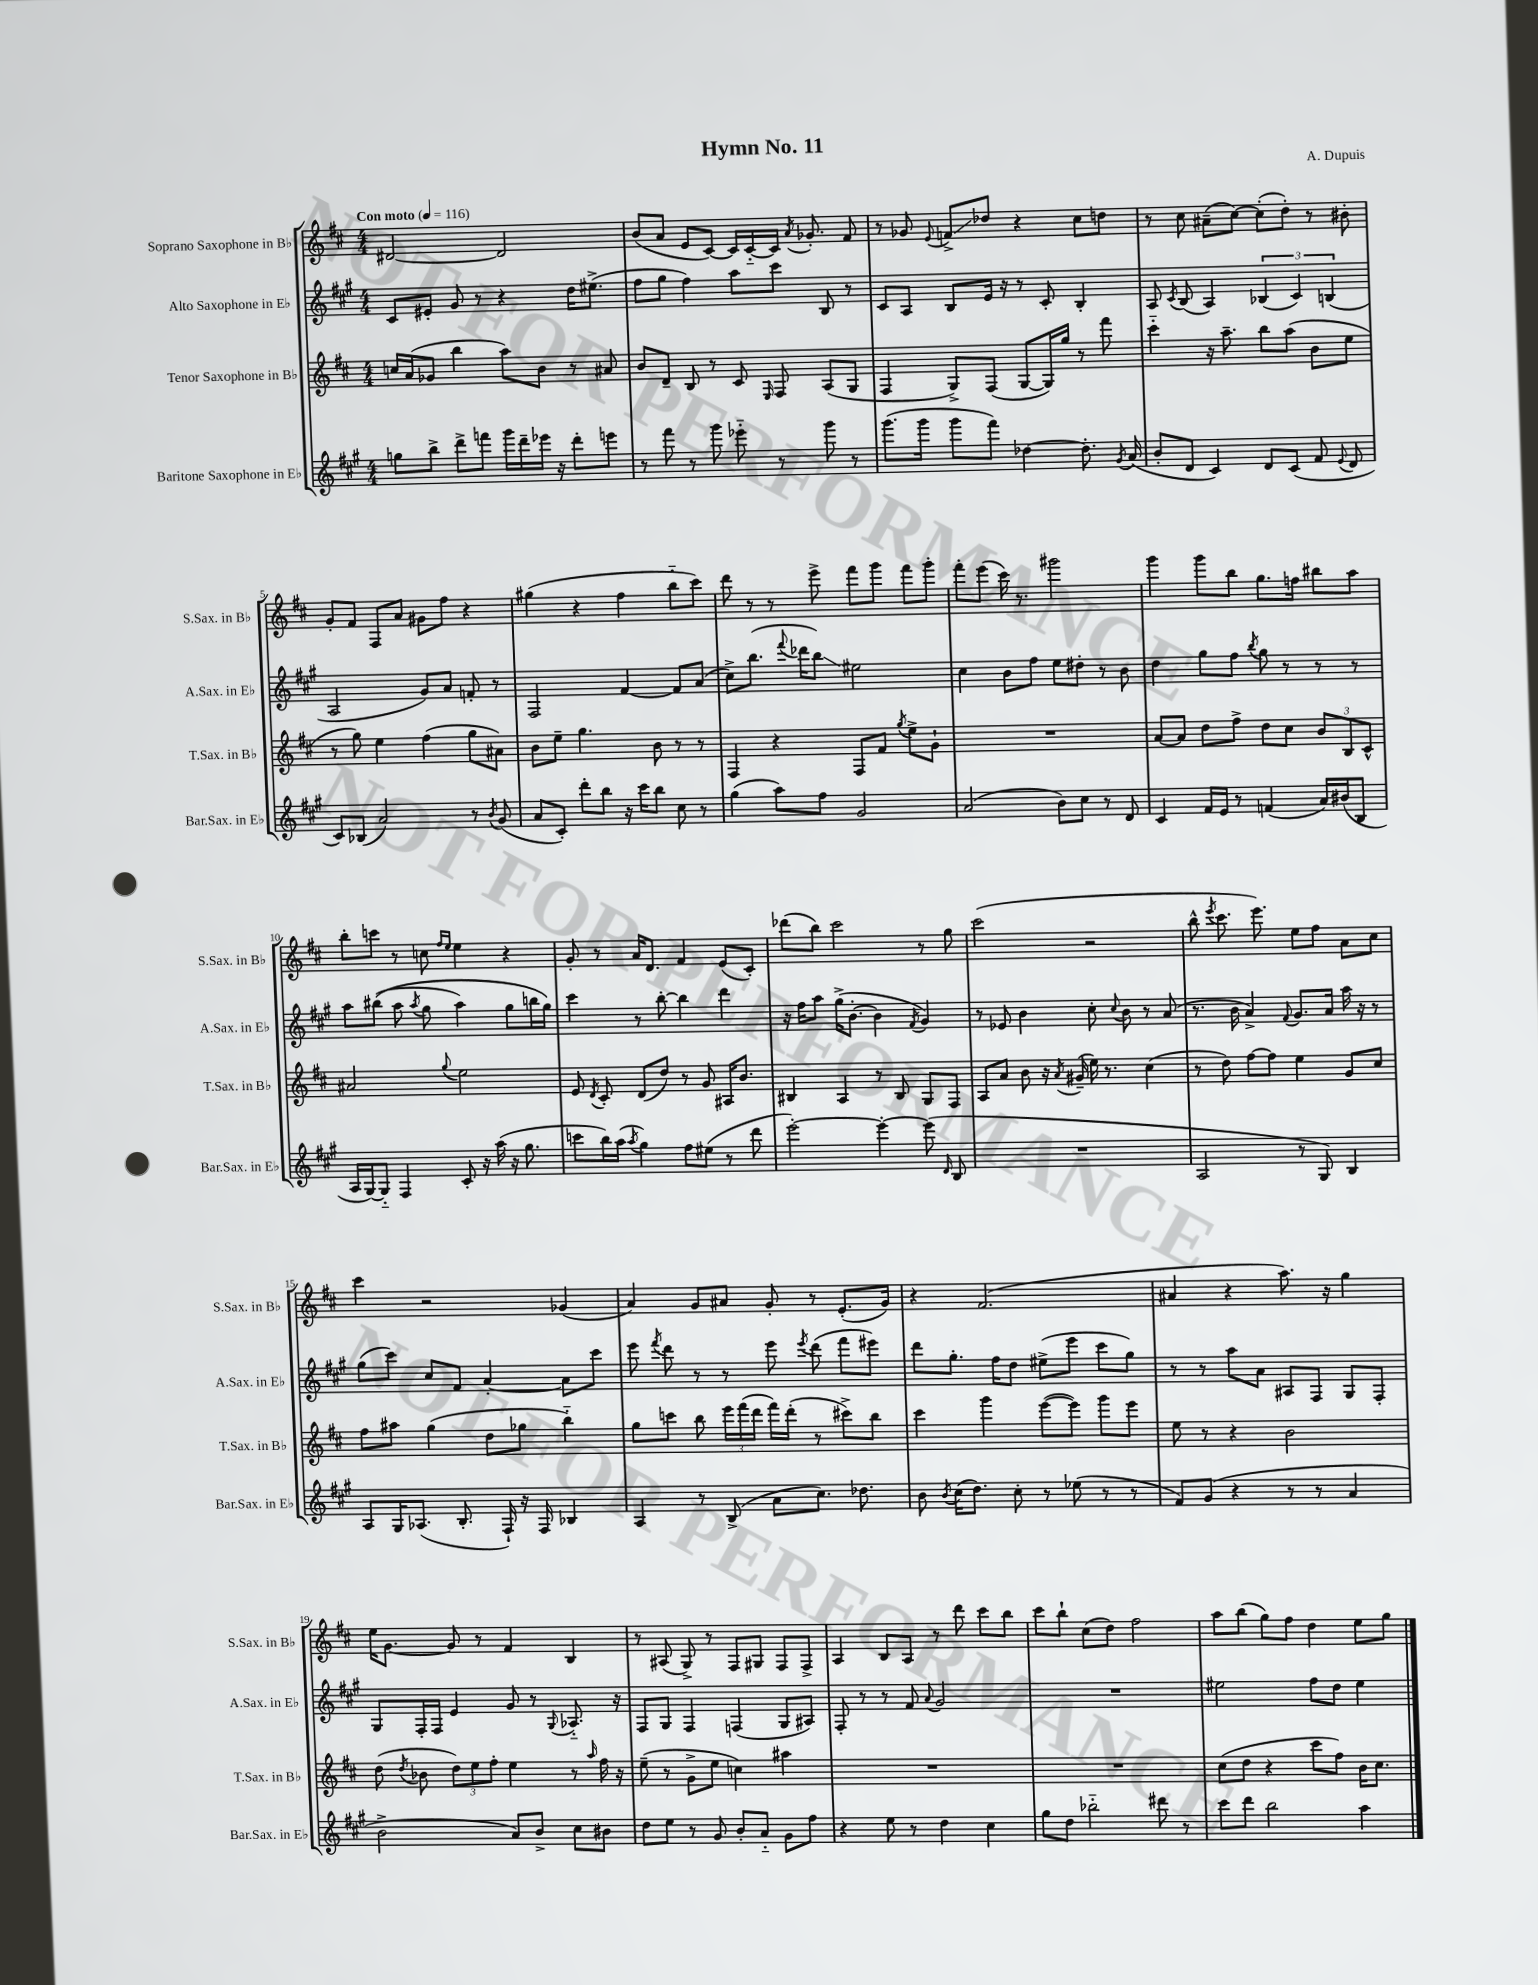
\header { title = "Hymn No. 11" composer = "A. Dupuis" }
<<
\new StaffGroup <<
\new Staff = "s0" \with { instrumentName = "Soprano Saxophone in Bb" shortInstrumentName = "S.Sax. in Bb" } {
    \clef treble \key d \major \numericTimeSignature \time 4/4 \tempo "Con moto" 4 = 116
    \autoBeamOff dis'2~ dis'2 |
    b'8[( a'8] e'8[ cis'8]~) cis'16[ cis'16~-_ cis'16] \acciaccatura { a'8 } ges'8.-. fis'8 |
    r8 ges'8 \appoggiatura { e'8 } f'8[->\glissando des''8] r4 cis''8[ d''8] |
    r8 cis''8 ais'8[--( cis''8]~) cis''8[-.( d''8]-.) r8 bis'8-. |
    g'8[-. fis'8] fis8[ a'8] gis'8[ fis''8] r4 |
    gis''4( r4 fis''4 b''8[-_ cis'''8]) |
    d'''8 r8 r8 e'''8-> fis'''8[ g'''8] fis'''8[ g'''8]-. |
    fis'''8[-. e'''8]( cis'''16) r8. gis'''2 |
    g'''4 g'''8[ b''8] g''8.[ f''16] bis''8[ a''8] |
    b''8[-. c'''8] r8 c''8 \grace { fis''16[ e''16] } e''4 r4 |
    g'8-. r8 a'16[ d'8.] fis'4 e'8[( cis'8]-.) |
    des'''8[( b''8]) cis'''2 r8 g''8 |
    cis'''2( r2 |
    b''8-^ \acciaccatura { e'''8 } cis'''8. e'''8.) e''8[ fis''8] a'8[ cis''8] |
    cis'''4 r2 ges'4( |
    a'4) g'8[ ais'8] g'8-. r8 e'8.[-.( g'16]) |
    r4 fis'2.( |
    ais'4 r4 a''8.) r16 g''4 |
    e''16[ g'8.]~ g'8 r8 fis'4 b4 |
    r8 ais8( g8->) r8 fis8[ gis8] fis8[ fis8]-> |
    a4 b8[ a8] r8 d'''8 cis'''8[ b''8] |
    cis'''8[ b''8]-! cis''8[( d''8]) fis''2 |
    a''8[ b''8]( g''8[) fis''8] d''4 e''8[ g''8] \bar "|." |
}
\new Staff = "s1" \with { instrumentName = "Alto Saxophone in Eb" shortInstrumentName = "A.Sax. in Eb" } {
    \clef treble \key a \major \numericTimeSignature \time 4/4
    \autoBeamOff cis'8[ eis'8]-. gis'8 r8 r4 d''16[ eis''8.]->( |
    fis''8[ gis''8] fis''4) a''8[ cis'''8] b8 r8 |
    cis'8[ a8] b8[ e'16] r16 r8 cis'8-. b4-. |
    a8 \acciaccatura { cis'8 } b8( a4) \tuplet 3/2 { bes4( cis'4) b4( } |
    a2 gis'8[) a'8] f'8-. r8 |
    fis2 fis'4~ fis'8[ a'8]( |
    cis''8[->) b''8.]( \appoggiatura { fis'''8 } des'''16[ b''8]\glissando) eis''2 |
    cis''4 b'8[ fis''8] e''8[ dis''8]-. r8 b'8 |
    d''4 gis''8[ fis''8] \acciaccatura { b''8 } gis''8 r8 r8 r8 |
    a''8[ bis''8](\( a''8 \acciaccatura { a''8 } gis''8 a''4) gis''8[ b''16 gis''16]\) |
    cis'''4 r8 b''8~-. b''4 d'''4 |
    r16 fis''16[ a''8] gis''16[->( b'8.]~-. b'4 \acciaccatura { fis'8 } gis'4) |
    r8 ees'8 b'4 cis''8-. \appoggiatura { cis''8 } b'8 r8 a'8( |
    r8. b'16 a'4->) \appoggiatura { fis'8 } gis'8.[ a'16] a''16 r16 r8 |
    gis''8[( cis'''8]) cis''8[ fis'8] a'4~-. a'8[ cis'''8] |
    e'''8 \acciaccatura { fis'''8 } d'''8 r8 r8 e'''8 \acciaccatura { e'''8 } d'''8( fis'''8[ eis'''8]) |
    d'''8[ gis''8.]-. fis''16[ d''8] eis''8[->( e'''8] cis'''8[ gis''8]) |
    r8 r8 a''8[ a'8] ais8[ fis8] gis8[ fis8]-. |
    gis8[ fis16-. fis16] e'4 gis'8 r8 \appoggiatura { gis8 } aes8.-_ r16 |
    fis8[ gis8] fis4 f4( gis8[ ais8]) |
    fis8-. r8 r8 fis'8 \appoggiatura { a'8 } gis'2 |
    R1 |
    eis''2 fis''8[ d''8] eis''4 \bar "|." |
}
\new Staff = "s2" \with { instrumentName = "Tenor Saxophone in Bb" shortInstrumentName = "T.Sax. in Bb" } {
    \clef treble \key d \major \numericTimeSignature \time 4/4
    \autoBeamOff c''16[ a'16( ges'8] b''4 a''8[) b'8] r8 ais'8 |
    b'8[ d'8]-- b8 r8 cis'8 \grace { e16 } fis8 a8[( g8] |
    fis4 g8[->) fis8]( g8[~ g16) g''16] r8 fis'''8 |
    cis'''4-_ r16 a''8.-- b''8[ a''8]( b'8[ e''8] |
    r8 g''8) e''4 fis''4( g''8[ ais'8]) |
    b'8[ e''8]-- g''4. b'8 r8 r8 |
    fis4 r4 fis8[ fis'8] \acciaccatura { g''8 } e''8[-> g'8]-! |
    R1 |
    a'8[~ a'8] d''8[ fis''8]-> d''8[ cis''8] \tuplet 3/2 { b'8[ b8 cis'8]-^ } |
    ais'2 \appoggiatura { g''8 } e''2 |
    e'8 \acciaccatura { d'8 } cis'8-. d'8[( d''8]) r8 g'8 ais16[ b'8.] |
    bis4 a4 r8 bis8 g8[ fis8] |
    a8[ a'8] b'8 r16 \acciaccatura { a'8 } gis'16--( e''16) r8. cis''4( |
    r8 d''8) fis''8[~ fis''8] e''4 g'8[ cis''8] |
    fis''8[ ais''8] g''4( d''8[ ges''8] b''4-_) |
    g''8[ c'''8] b''8 \tuplet 3/2 { e'''16[ fis'''16( d'''16] } fis'''16[) d'''16]-.( r8 cis'''8[->) b''8] |
    cis'''4 g'''4 e'''8[~( e'''8]) g'''8[ e'''8] |
    e''8 r8 r4 b'2 |
    d''8( \acciaccatura { d''8 } bes'8 \tuplet 3/2 { d''8[) e''8 fis''8]-. } e''4 r8 \grace { a''16 } fis''16 r16 |
    e''8--( r8 g'8[-> e''8] c''4) ais''4 |
    R1 |
    R1 |
    cis''8[( d''8] r4 cis'''8[ fis''8]) b'16[ cis''8.] \bar "|." |
}
\new Staff = "s3" \with { instrumentName = "Baritone Saxophone in Eb" shortInstrumentName = "Bar.Sax. in Eb" } {
    \clef treble \key a \major \numericTimeSignature \time 4/4
    \autoBeamOff g''8[ b''8]-> d'''8[-> f'''8] gis'''16[ d'''16-- ees'''16] r16 d'''8[-. e'''8] |
    r8 fis'''8 r8 gis'''8 ees'''8-_ r8 gis'''8 r8 |
    gis'''8.[( gis'''16] gis'''8[ fis'''8]) des''4~ des''8.-. \acciaccatura { gis'8 } a'16( |
    b'8[-. d'8] cis'4) d'8[ cis'8]( fis'8 \appoggiatura { e'8 } d'8 |
    cis'8[) bes8]( a'2) r8 \acciaccatura { b'8 } gis'8( |
    a'8[ cis'8]-.) d'''8[-. b''8] r16 cis'''16[ b''8] cis''8 r8 |
    gis''4( a''8[) fis''8] gis'2 |
    a'2( b'8[) cis''8] r8 d'8 |
    cis'4 fis'16[ e'16] r8 f'4( a'16[) bis'16( b8] |
    a16[ gis16~) gis8]-_ fis4 cis'8-. r16 a''16( r16 gis''8. |
    c'''8[ b''16) a''16]( \acciaccatura { a''8 } gis''4) fis''8[ eis''8]( r8 d'''8 |
    e'''2~-.) e'''4~-. e'''8( \grace { d'16 } b8 |
    R1 |
    a2 r8 gis8) b4 |
    a8[ gis16 aes8.]( b8.-. fis16-!) r16 fis16 bes4 |
    a4 r8 b8->( a'8[ cis''8.]) des''8. |
    b'8 \acciaccatura { b'8 } cis''16[( d''8.]) cis''8-. r8 ees''8( r8 r8 |
    fis'8[) gis'8]( r4 r8 r8 a'4 |
    b'2-> a'8[) b'8]-> cis''8[ bis'8] |
    d''8[ e''8] r8 gis'8 b'8[-. a'8]-_ gis'8[ fis''8] |
    r4 e''8 r8 d''4 cis''4 |
    gis''8[ d''8] bes''2-_ dis'''8 r8 |
    cis'''8[ d'''8] b''2 a''4 \bar "|." |
}
>>
>>
